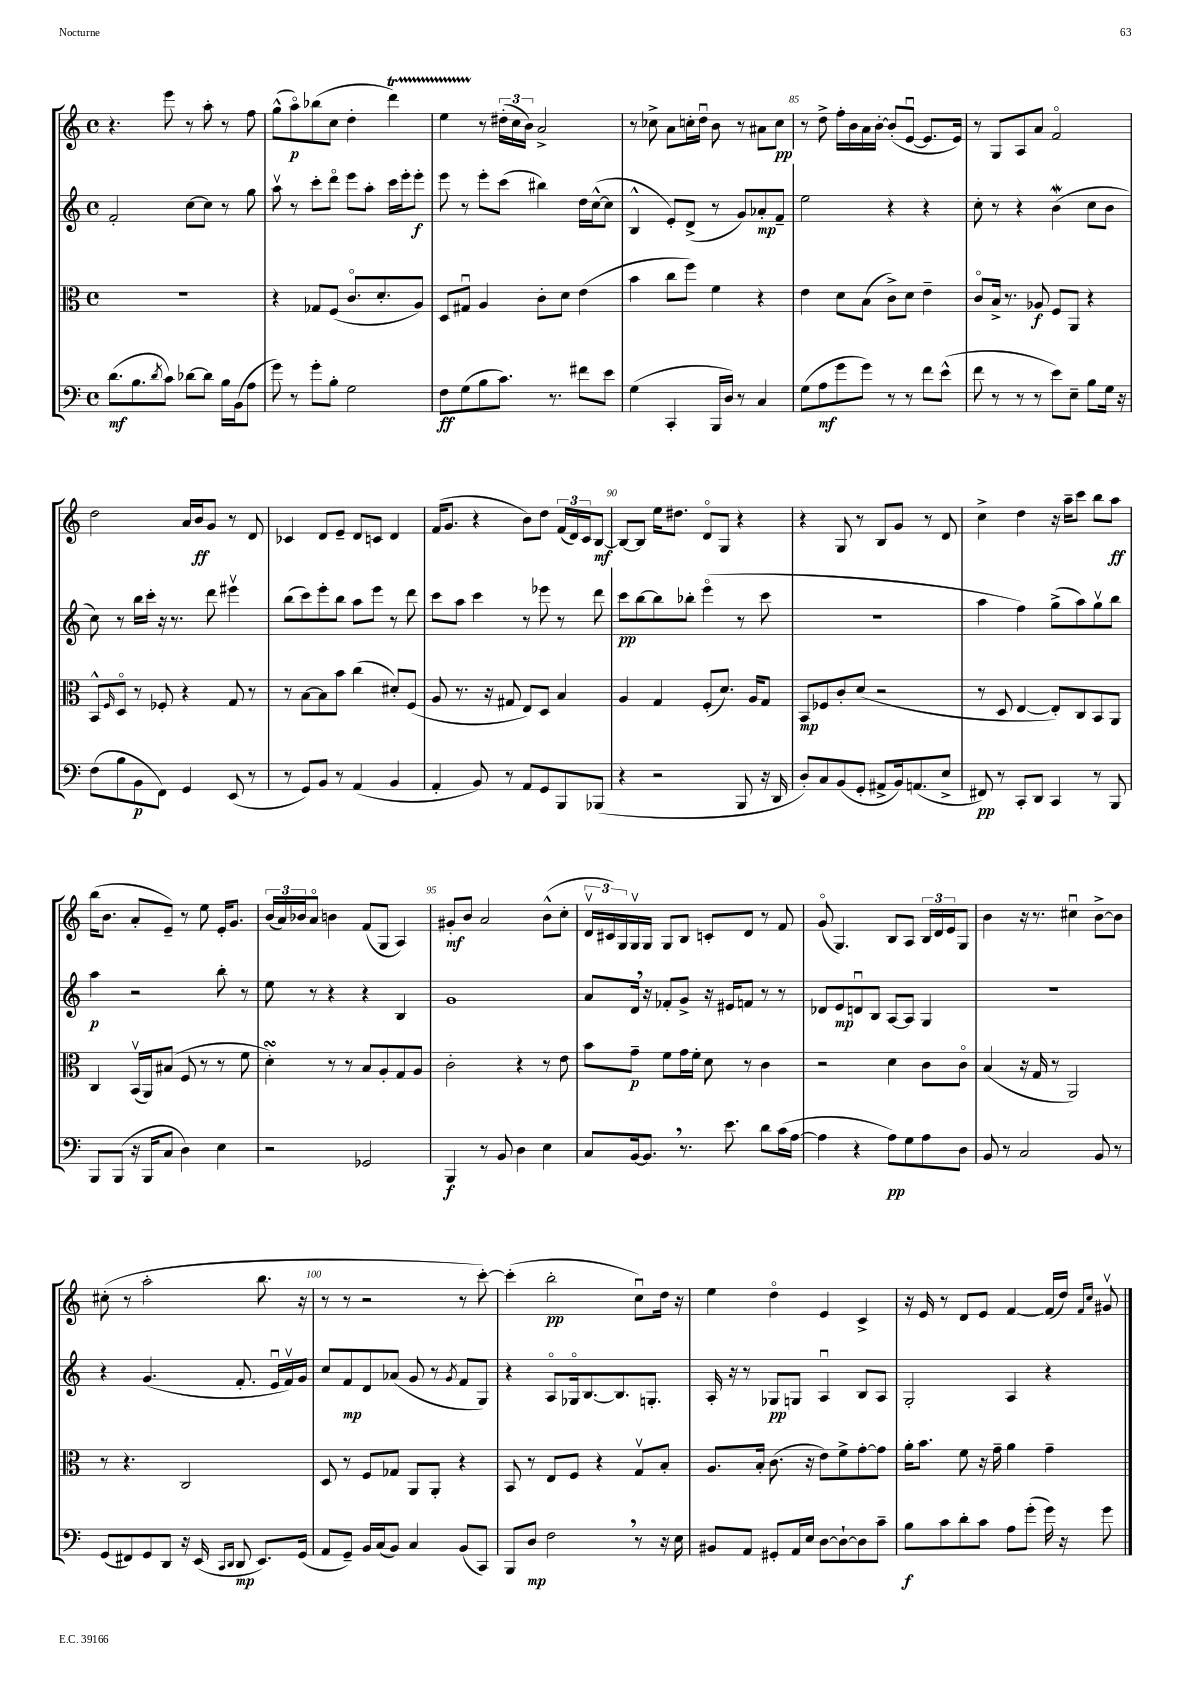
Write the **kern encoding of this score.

**kern	**kern	**kern	**kern
*staff4	*staff3	*staff2	*staff1
*clefF4	*clefC3	*clefG2	*clefG2
*k[]	*k[]	*k[]	*k[]
*M4/4	*M4/4	*M4/4	*M4/4
*met(c)	*met(c)	*met(c)	*met(c)
(8.d\L	1r	2f'/	4.r
8.B\	.	.	.
8qd/	.	.	.
8c\J)	.	.	8eee\
[8d-\L	.	[8cc\L	8r
8d-\]J	.	8cc\]J	8aa'\
16B\LL	.	8r	8r
(16BB\J	.	.	.
8A\J	.	8gg\	8ff\
=	=	=	=
8g\)	4r	8aav\	(8gg^^\L
8r	.	8r	8aao\)
8g'\L	8G-/L	8ccc'\L	(8bb-\
8B'\J	(8F/J	8dddo\J	8cc\J
2G\	8.co/L	8eee\L	4dd'\
.	.	8aa'\J	.
.	8.d'/	.	.
.	.	16ccc\LL	4ddd\)
.	.	16eee'\J	.
.	8A/J)	8eee'\J	.
=	=	=	=
8F\L	8D/L	8eee\	4ee\
(8G\	8G#u/J	8r	.
8B\	4A/	8eee'\L	8r
8.c\J)	.	(8ccc\J	(24dd#'\LL
.	.	.	24cc\
.	.	.	24b\JJ)
.	8c'\L	4bb#\)	2a^/
8.r	.	.	.
.	8d\J	.	.
8f#\L	(4e\	16dd\LL	.
.	.	([16cc^^\J	.
8e\J	.	8cc\]J	.
=	=	=	=
(4G\	4b\	4B^^/	8r
.	.	.	8cc-^\
4CC'/	8cc\L	8e'/L)	8a\L
.	8ff\J)	(8d^/J	16cc'\L
.	.	.	16ddu\JJ
16BBB/LL	4f\	8r	8b\
16D/JJ)	.	.	.
8r	.	8g/L)	8r
4C/	4r	8a-'/	8a#\L
.	.	8f~/J	8cc\J
=	=	=	=
(8G\L	4e\	2ee\	8r
8A\	.	.	8dd^\
8g\	8d\L	.	16ff'\LL
.	.	.	16b\
8g\J)	(8B\J	.	16a\
.	.	.	[16b'\JJ
8r	8c^\L)	4r	(8b'/]L
8r	8d\J	.	[8eu/J
8f\L	4e~\	4r	8.e/]L
(8e^^\J	.	.	.
.	.	.	16e/Jk)
=	=	=	=
8f\	8co/L	8cc'\	8r
8r	16B^/Jk	8r	8G/L
.	8.r	.	.
8r	.	4r	8A/
8r	8A-/	.	8a/J
8e\L)	8F/L	(4b\	2fo/
8E~\J	8AA/J	.	.
8B\L	4r	8cc\L	.
16G\Jk	.	8b\J	.
16r	.	.	.
=	=	=	=
(8F\L	8BB^^/L	8cc\)	2dd\
.	16qqF/	.	.
8B\	8Do/J	8r	.
8BB\	8r	16bb\LL	.
.	.	16ccc'\JJ	.
8FF\J)	8F-'/	16r	.
.	.	8.r	.
4GG/	4r	.	16a/LL
.	.	.	16b/J
.	.	8ddd\	8g/J
(8EE/	8G/	4eee#v\	8r
8r	8r	.	8d/
=	=	=	=
8r	8r	(8bb\L	4c-/
8GG/L)	[8B\L	8ccc\)	.
8BB/J	8B\]	8eee'\	8d/L
8r	8b\J	8bb\J	8e~/J
(4AA/	(4cc\	8aa\L	8d/L
.	.	8eee\J	8c/J
4BB/	8d#'/L)	8r	4d/
.	(8F/J	8ddd\	.
=	=	=	=
4AA'/	8A/	8ccc\L	(16f/LK
.	.	.	8.g/J
.	8.r	8aa\J	.
8BB/)	.	4ccc\	4r
.	16r	.	.
8r	8G#/	.	.
8AA/L	8E/L)	8r	8b\L)
8GG/	8D/J	8eee-\	8dd\J
8BBB/	4B/	8r	(24f/LL
.	.	.	24d/)
.	.	.	24c/J
(8BBB-/J	.	8ddd\	[8B/J
=	=	=	=
4r	4A/	8ccc\L	8B/_L
.	.	[8bb\	8B/]J
2r	4G/	8bb\]	16ee\LK
.	.	.	8.dd#\J
.	.	8bb-'\J	.
.	(8F'/L	(4eeeo\	8do/L
.	8.d/J)	.	8G/J
8BBB/	.	8r	4r
.	16A/LK	.	.
16r	8G/J	8ccc\	.
16DD/	.	.	.
=	=	=	=
8D'/L)	8BB/L	1r	4r
8C/	8F-/	.	.
(8BB/	8c'/	.	8G/
8GG'/J	(8d/J	.	8r
8AA#^/L	2r	.	8B/L
16BB/k)	.	.	8g/J
(8.AA/	.	.	.
.	.	.	8r
8E^/J	.	.	8d/
=	=	=	=
8FF#/)	8r	4aa\	4cc^\
8r	8D/	.	.
8CC'/L	[4E/	4ff\)	4dd\
8DD/J	.	.	.
4CC/	8E'/]L)	(8gg^\L	16r
.	.	.	16aa~\LK
.	8C/	8aa\)	8ccc\J
8r	8BB/	8ggv\	8bb\L
8BBB/	8AA/J	8bb\J	8aa\J
=	=	=	=
8BBB/L	4C/	4aa\	(16bb\LK
.	.	.	8.b\J
(8BBB/J	.	.	.
16r	(16BBv/LL	2r	8a'/L
16BBB/LK	16AA/J)	.	.
8C/J	(8B#/J	.	8e~/J)
4D\)	8F/	.	8r
.	8r	.	8ee\
4E\	8r	8bb'\	16e'/LK
.	.	.	8.g/J
.	8f\	8r	.
=	=	=	=
2r	4d'\)	8ee\	(24b/LL
.	.	.	24a/)
.	.	.	24b-/J
.	.	8r	8ao/J
.	8r	4r	4b\
.	8r	.	.
2GG-/	8B/L	4r	(8f/L
.	8A'/	.	8G/J
.	8G/	4B/	4A/)
.	8A/J	.	.
=	=	=	=
4BBB/	2c'\	1g	8g#'/L
.	.	.	8b/J
8r	.	.	2a/
8BB/	.	.	.
4D\	4r	.	.
4E\	8r	.	(8b^^\L
.	8e\	.	8cc'\J
=	=	=	=
8C/L	8b\L	8a/L	24dv/LL
.	.	.	24c#/)
.	.	.	24G/
[16BB/k	8g~\J	16d/Jk	16Gv/
8.BB/]J	.	16r	16G/JJ
.	8f\L	8f-'/L	8G/L
8.r	16g\L	8g^/J	8B/J
.	16f'\JJ	.	.
.	8d\	16r	8c'/L
8.e\	.	16e#/LK	.
.	8r	8f/J	8d/J
8d\L	4c\	8r	8r
(16c\L	.	8r	8f/
[16A\JJ	.	.	.
=	=	=	=
4A\]	2r	8d-/L	(8go/
.	.	8e/	4.G/)
4r	.	8du/	.
.	.	8B/J	.
8A\L)	4d\	[8A/L	8B/L
8G\	.	8A/]J	8A/J
8A\	8c\L	4G/	24B/LL
.	.	.	24d/
.	.	.	24e/J
8D\J	8co\J	.	8G/J
=	=	=	=
8BB/	(4B/	1r	4b\
8r	.	.	.
2C/	16r	.	16r
.	16G/	.	8.r
.	8r	.	.
.	2AA/)	.	4cc#u\
8BB/	.	.	[8b^\L
8r	.	.	8b\]J
=	=	=	=
(8GG/L	8r	4r	(8cc#'\
8FF#/)	4.r	.	8r
8GG/	.	(4.g/	2aa'\
8DD/J	.	.	.
16r	2C/	.	.
(16EE/	.	.	.
16qqCC/LL	.	.	.
16qqDD/JJ	.	.	.
8DD/	.	8.f'/	.
8.EE/L)	.	.	8.bb\
.	.	16eu/LL	.
.	.	16fv/)	.
(16GG/Jk	.	16g/JJ	16r
=	=	=	=
8AA/L	8D/	8cc/L	8r
8GG~/J)	8r	8f/	8r
16BB/LL	8F/L	8d/	2r
(16C/J	.	.	.
8BB/J)	8G-/J	(8a-/J	.
4C/	8AA/L	8g/	.
.	8AA'/J	8r	.
.	.	8qg/	.
(8BB/L	4r	8f/L	8r
8CC/J)	.	8G/J)	[8ccc'\)
=	=	=	=
8BBB/L	8BB/	4r	(4ccc'\]
8D/J	8r	.	.
2F\	8E/L	8Ao/L	2bb'\
.	8F/J	16G-o/k	.
.	.	[8.B/	.
.	4r	.	.
.	.	8.B/]	.
8r	8Gv/L	.	8ccu\L)
.	.	8.G'/J	.
16r	8B'/J	.	16dd\Jk
16E\	.	.	16r
=	=	=	=
8BB#/L	8.A/L	16A'/	4ee\
.	.	16r	.
8AA/J	.	8r	.
.	16B'/Jk	.	.
8GG#'/L	(8.c\	8G-/L	4ddo\
16AA/L	.	8G/J	.
16E/JJ	16r	.	.
[8D\L	8e\L)	4Au/	4e/
8D`\_	8f^\	.	.
8D\]	[8g'\	8B/L	4c^/
8c~\J	8g\]J	8A/J	.
=	=	=	=
8B\L	16a'\LK	2G'/	16r
.	8.b\J	.	16e/
8c\	.	.	8r
8d'\	8f\	.	8d/L
8c\J	16r	.	8e/J
.	16g~\	.	.
8A\L	4a\	4A/	[4f/
(8g'\J	.	.	.
16g\)	4g~\	4r	(16f/]LL
16r	.	.	16dd/JJ)
.	.	.	16qqf/LL
.	.	.	16qqcc/JJ
8g\	.	.	8g#v/
==	==	==	==
*-	*-	*-	*-
